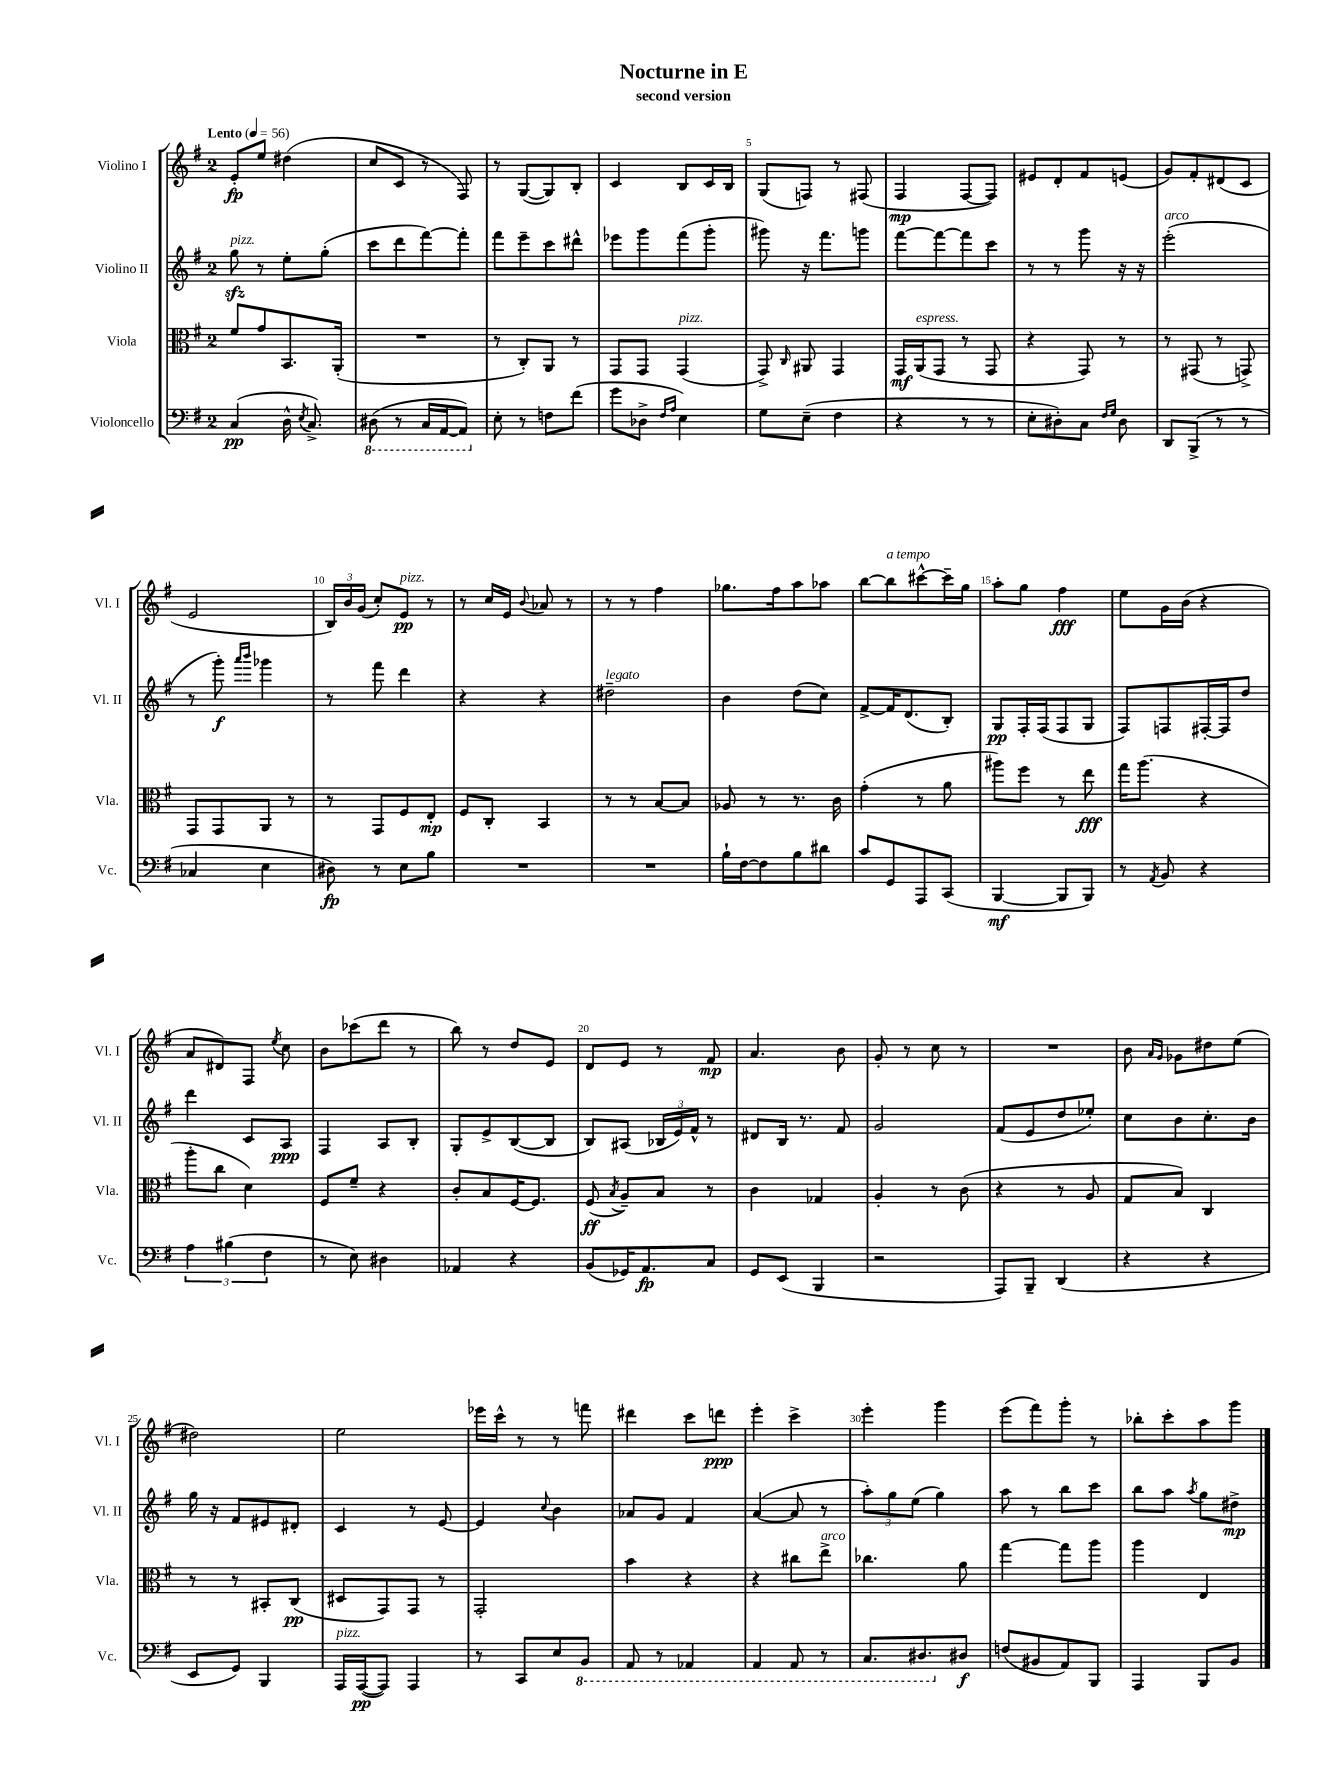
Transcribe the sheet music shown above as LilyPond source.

\header { title = "Nocturne in E" subtitle = "second version" }
<<
\new StaffGroup <<
\new Staff = "s0" \with { instrumentName = "Violino I" shortInstrumentName = "Vl. I" } {
    \clef treble \key g \major \once \override Staff.TimeSignature.style = #'single-digit \time 2/4 \tempo "Lento" 4 = 56
    \autoBeamOff e'8[-.\fp e''8] dis''4( |
    c''8[ c'8] r8 fis8) |
    r8 g8[~( g8) b8]-. |
    c'4 b8[ c'16 b16] |
    g8[( f8]) r8 fis8( |
    fis4\mp fis8[~ fis8]) |
    eis'8[ d'8-. fis'8 e'8]( |
    g'8[) fis'8-. dis'8( c'8] |
    e'2 |
    \tuplet 3/2 { b16[) b'16 g'16]( } c''8[-.) e'8]\pp^\markup { \italic "pizz." } r8 |
    r8 c''16[ e'16] \appoggiatura { b'8 } aes'8 r8 |
    r8 r8 fis''4 |
    ges''8.[ fis''16 a''8 aes''8] |
    b''8[~ b''8^\markup { \italic "a tempo" } cis'''8~-^ cis'''16-- g''16] |
    a''8[-. g''8] fis''4\fff |
    e''8[ g'16 b'16]( r4 |
    a'8[ dis'8) fis8] \acciaccatura { e''8 } c''8 |
    b'8[ ces'''8( d'''8] r8 |
    b''8) r8 d''8[ e'8] |
    d'8[ e'8] r8 fis'8\mp |
    a'4. b'8 |
    g'8-. r8 c''8 r8 |
    R2 |
    b'8 \grace { a'16[ g'16] } ges'8[ dis''8 e''8]( |
    dis''2) |
    e''2 |
    ees'''16[ c'''16]-^ r8 r8 f'''8 |
    dis'''4 c'''8[ d'''8]\ppp |
    e'''4-. c'''4-> |
    e'''4-. g'''4 |
    e'''8[( fis'''8) g'''8]-. r8 |
    bes''8[-. c'''8-. a''8 g'''8] \bar "|." |
}
\new Staff = "s1" \with { instrumentName = "Violino II" shortInstrumentName = "Vl. II" } {
    \clef treble \key g \major \once \override Staff.TimeSignature.style = #'single-digit \time 2/4
    \autoBeamOff g''8\sfz^\markup { \italic "pizz." } r8 e''8[-. g''8]-.( |
    c'''8[ d'''8 fis'''8~) fis'''8]-. |
    fis'''8[ e'''8-- c'''8 dis'''8]-^ |
    ees'''8[ g'''8 fis'''8( g'''8]-. |
    gis'''8) r16 fis'''8.[ g'''8] |
    fis'''8[~ fis'''8~ fis'''8 c'''8] |
    r8 r8 g'''8 r16 r16 |
    e'''2-.^\markup { \italic "arco" }( |
    r8 g'''8-.\f) \grace { a'''16[ b'''16] } ges'''4 |
    r8 fis'''8 d'''4 |
    r4 r4 |
    dis''2--^\markup { \italic "legato" } |
    b'4 d''8[( c''8]) |
    fis'8[~-> fis'16 d'8.( b8]-.) |
    g8[\pp fis16-. fis16( fis8 g8] |
    fis8[) f8 fis16~-. fis16 d''8] |
    d'''4 c'8[ a8]\ppp |
    fis4 a8[ b8]-. |
    g8[-. e'8-> b8~( b8] |
    b8[) ais8]( \tuplet 3/2 { bes16[ e'16) fis'16]-^ } r8 |
    dis'8[ b16] r8. fis'8 |
    g'2 |
    fis'8[( e'8 d''8 ees''8]-.) |
    c''8[ b'8 c''8.-. b'16] |
    g''16 r16 fis'8[ eis'8 dis'8]-. |
    c'4 r8 e'8~ |
    e'4 \appoggiatura { c''8 } b'4 |
    aes'8[ g'8] fis'4 |
    a'4~( a'8 r8 |
    \tuplet 3/2 { a''8[-.) g''8 e''8]( } g''4) |
    a''8 r8 b''8[ c'''8] |
    b''8[ a''8] \acciaccatura { a''8 } g''8[ dis''8]->\mp \bar "|." |
}
\new Staff = "s2" \with { instrumentName = "Viola" shortInstrumentName = "Vla." } {
    \clef alto \key g \major \once \override Staff.TimeSignature.style = #'single-digit \time 2/4
    \autoBeamOff fis'8[ g'8 b,8. a,16]-.( |
    R2 |
    r8 c8[-.) a,8] r8 |
    g,8[ g,8] g,4^\markup { \italic "pizz." }( |
    g,8->) \grace { c16 } ais,8 g,4 |
    g,16[\mf a,16^\markup { \italic "espress." }( g,8] r8 g,8 |
    r4 g,8) r8 |
    r8 gis,8( r8 g,8->) |
    g,8[ g,8 a,8] r8 |
    r8 g,8[ fis8 e8]-.\mp |
    fis8[ c8]-. b,4 |
    r8 r8 b8[~ b8] |
    aes8 r8 r8. c'16 |
    g'4-.( r8 a'8 |
    ais''8[) fis''8] r8 e''8\fff |
    g''16[ a''8.]( r4 |
    a''8[-. c''8] d'4) |
    fis8[ fis'8]-- r4 |
    c'8[-. b8 fis16~ fis8.] |
    fis8\ff( \acciaccatura { b8 } a8[--) b8] r8 |
    c'4 ges4 |
    a4-. r8 c'8( |
    r4 r8 a8 |
    g8[ b8]) c4 |
    r8 r8 bis,8[-. c8]\pp( |
    dis8[ g,8) g,8] r8 |
    g,2-. |
    b'4 r4 |
    r4 cis''8[ e''8]->^\markup { \italic "arco" } |
    ces''4. a'8 |
    g''4~ g''8[ a''8] |
    a''4 e4 \bar "|." |
}
\new Staff = "s3" \with { instrumentName = "Violoncello" shortInstrumentName = "Vc." } {
    \clef bass \key g \major \once \override Staff.TimeSignature.style = #'single-digit \time 2/4
    \autoBeamOff c4\pp( d16-^ \acciaccatura { e8 } c8.->) |
    \ottava #-1 dis,8( r8 c,16[ a,,16~ a,,8]) \ottava #0 |
    e8-. r8 f8[ fis'8]( |
    g'8[ des8]-> \grace { fis16[ a16] } e4) |
    g8[ e8]--( fis4 |
    r4 r8 r8 |
    e8[-. dis8-.) c8] \grace { fis16[ g16] } dis8 |
    d,8[ b,,8]->( r8 r8 |
    ces4 e4 |
    dis8\fp) r8 e8[ b8] |
    R2 |
    R2 |
    b16[-! fis16~ fis8 b8 dis'8] |
    c'8[ g,8 a,,8 c,8]( |
    b,,4~\mf b,,8[ b,,8]) |
    r8 \acciaccatura { a,8 } b,8 r4 |
    \tuplet 3/2 { a4 bis4( fis4 } |
    r8 e8) dis4 |
    aes,4 r4 |
    b,8[( ges,16) a,8.\fp c8] |
    g,8[ e,8]( b,,4 |
    r2 |
    a,,8[) b,,8]-- d,4( |
    r4 r4 |
    e,8[ g,8]) b,,4 |
    a,,16[^\markup { \italic "pizz." } a,,16~\pp( a,,8]) a,,4 |
    r8 c,8[ e8 \ottava #-1 b,,8] |
    a,,8 r8 aes,,4 |
    a,,4 a,,8 r8 |
    c,8.[ dis,8. \ottava #0 dis8]\f |
    f8[( bis,8 a,8) b,,8] |
    a,,4 b,,8[ b,8] \bar "|." |
}
>>
>>
\layout { \context { \Score \override BarNumber.break-visibility = ##(#f #t #t) barNumberVisibility = #(every-nth-bar-number-visible 5) } }
